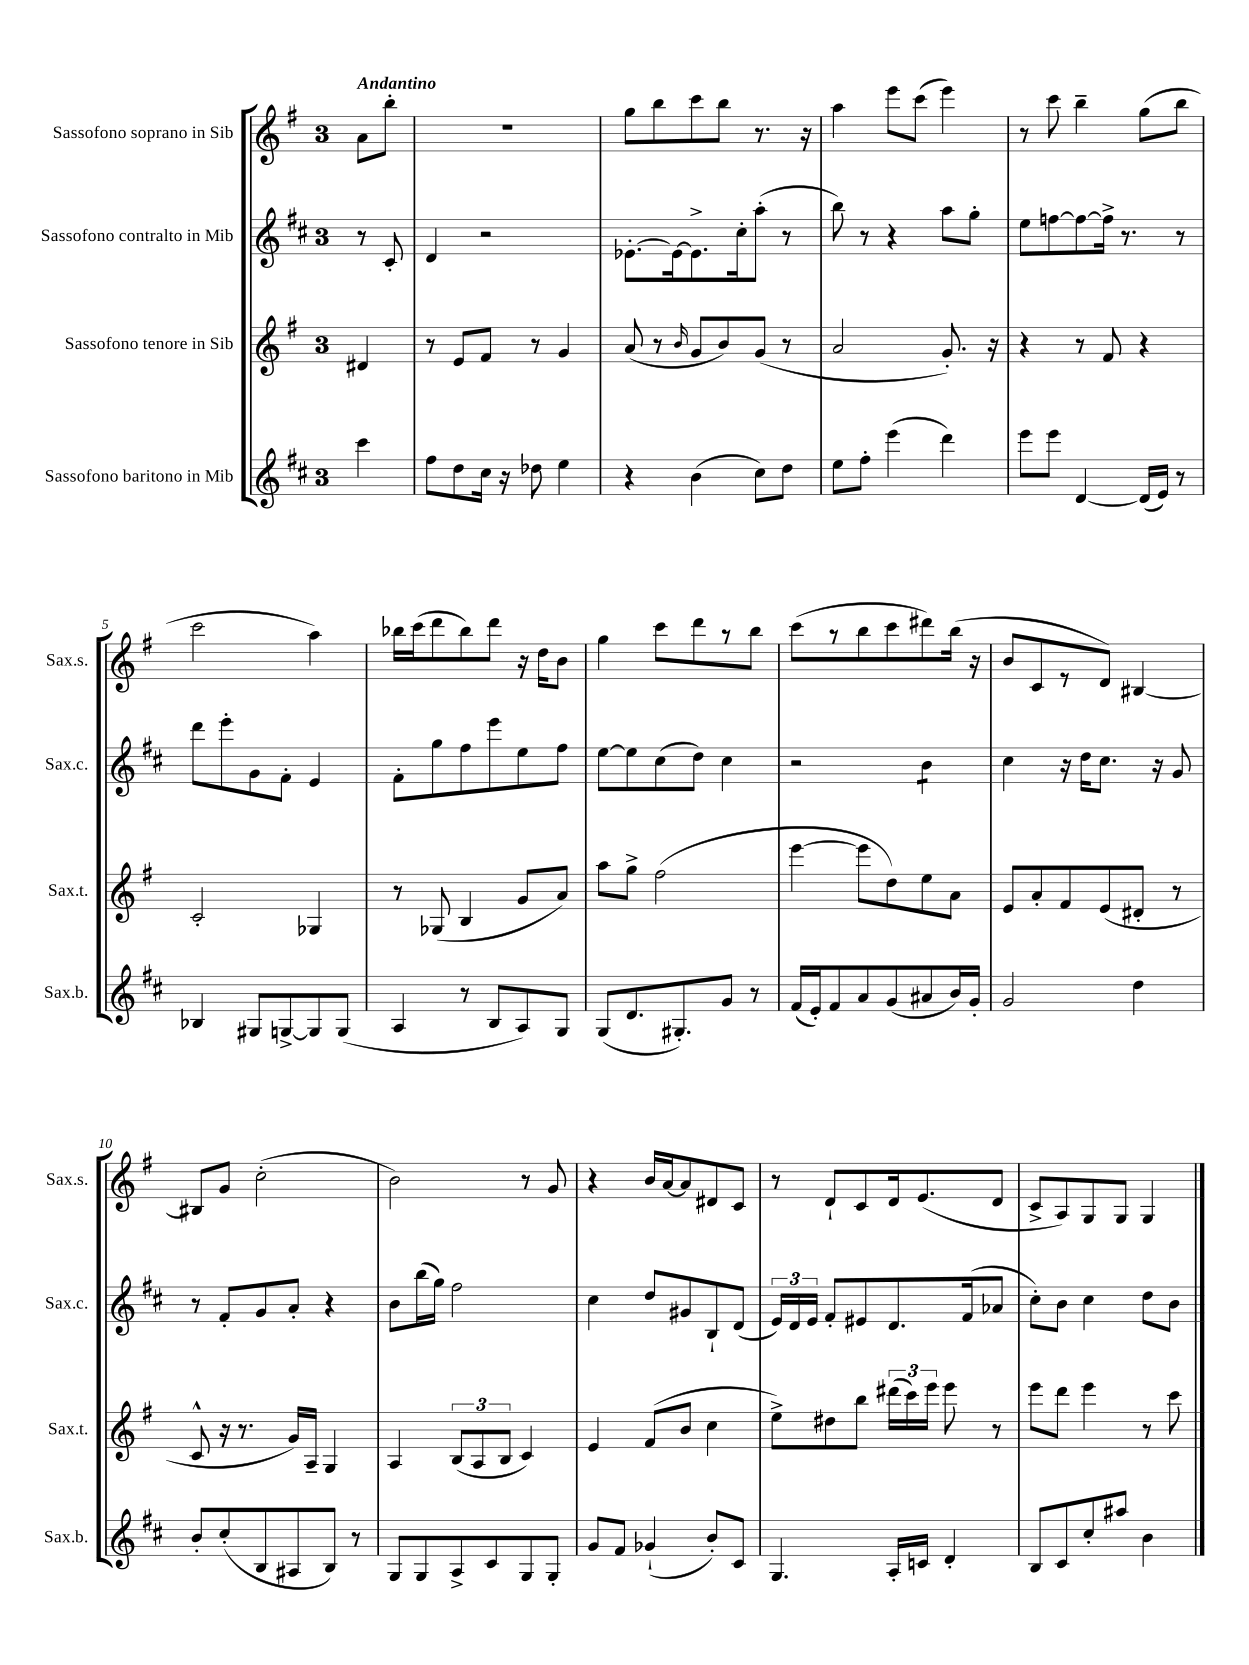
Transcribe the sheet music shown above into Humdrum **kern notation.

**kern	**kern	**kern	**kern
*staff4	*staff3	*staff2	*staff1
*clefG2	*clefG2	*clefG2	*clefG2
*k[f#c#]	*k[f#]	*k[f#c#]	*k[f#]
*M3/4	*M3/4	*M3/4	*M3/4
4ccc#\	4d#/	8r	8a\L
.	.	8c#'/	8bb'\J
=	=	=	=
8ff#\L	8r	4d/	2.r
8dd\	8e/L	.	.
16cc#\Jk	8f#/J	2r	.
16r	.	.	.
8dd-\	8r	.	.
4ee\	4g/	.	.
=	=	=	=
4r	(8a/	[8.e-'\L	8gg\L
.	8r	.	8bb\
.	.	16e-\_k	.
.	16qqb/	.	.
(4b\	8g/L	8.e-^\]	8ccc\
.	8b/)	.	8bb\J
.	.	16cc#'\k	.
8cc#\L)	(8g/J	(8aa'\J	8.r
8dd\J	8r	8r	.
.	.	.	16r
=	=	=	=
8ee\L	2a/	8bb\)	4aa\
8ff#'\J	.	8r	.
(4eee\	.	4r	8eee\L
.	.	.	(8ccc\J
4ddd\)	8.g'/)	8aa\L	4eee\)
.	.	8gg'\J	.
.	16r	.	.
=	=	=	=
8eee\L	4r	8ee\L	8r
8eee\J	.	[8ff\	8ccc\
[4d/	8r	8ff\_	4bb~\
.	8f#/	16ff^\]Jk	.
.	.	8.r	.
(16d/]LL	4r	.	(8gg\L
16e/JJ)	.	.	.
8r	.	8r	8bb\J
=	=	=	=
4B-/	2c'/	8ddd\L	2ccc\
.	.	8eee'\	.
8G#/L	.	8g\	.
[8G^/	.	8f#'\J	.
8G/]	4G-/	4e/	4aa\)
(8G/J	.	.	.
=	=	=	=
4A/	8r	8f#'\L	16bb-\LL
.	.	.	(16ccc\J
.	(8G-/	8gg\	8ddd\
8r	4B/	8ff#\	8bb-\)
8B/L	.	8eee\	8ddd\J
8A/)	8g/L	8ee\	16r
.	.	.	16dd\LK
8G/J	8a/J)	8ff#\J	8b\J
=	=	=	=
(8G/L	8aa\L	[8ee\L	4gg\
8.d/	8gg^\J	8ee\]	.
.	(2ff#\	(8cc#\	8ccc\L
8.G#'/)	.	.	.
.	.	8dd\J)	8ddd\
8g/J	.	4cc#\	8r
8r	.	.	8bb\J
=	=	=	=
(16f#/LL	[4eee\	2r	(8ccc\L
16e'/J)	.	.	.
8f#/	.	.	8r
8a/	8eee\]L	.	8bb\
(8g/	8dd\)	.	8ccc\
8a#/	8ee\	4b\	8ddd#\)
16b/L)	8a\J	.	(16bb\Jk
16g'/JJ	.	.	16r
=	=	=	=
2g/	8e/L	4cc#\	8b/L
.	8a'/	.	8c/
.	8f#/	16r	8r
.	.	16dd\LK	.
.	(8e/	8.cc#\J	8d/J)
4dd\	8d#'/J	.	[4B#/
.	.	16r	.
.	8r	8g/	.
=	=	=	=
8b'/L	8c^^/	8r	8B#/]L
(8cc#'/	16r	8f#'/L	8g/J
.	8.r	.	.
8B/	.	8g/	(2cc'\
8A#/	16g/LL)	8a'/J	.
.	16A~/JJ	.	.
8B/J)	4G/	4r	.
8r	.	.	.
=	=	=	=
8G/L	4A/	8b\L	2b\)
8G/	.	(16bb\L	.
.	.	16gg\JJ)	.
8A^/	(12B/L	2ff#\	.
.	12A/	.	.
8c#/	.	.	.
.	12B/J	.	.
8G/	4c/)	.	8r
8G'/J	.	.	8g/
=	=	=	=
8g/L	4e/	4cc#\	4r
8f#/J	.	.	.
(4g-`/	(8f#/L	8dd/L	16b/LL
.	.	.	[16a/J
.	8b/J	8g#/	8a/]
8b'/L)	4cc\	8B`/	8d#/
8c#/J	.	(8d/J	8c/J
=	=	=	=
4.G/	8ee^\L)	24e/LL)	8r
.	.	24d/	.
.	.	24e/JJ	.
.	8dd#\	8f#'/L	8d`/L
.	8bb\J	8e#/	8c/
16A'/LL	(24ddd#\LL	8.d/	16d/k
.	24ccc\)	.	.
16c/JJ	.	.	(8.e/
.	24eee\JJ	.	.
4d'/	8eee\	.	.
.	.	(16f#/k	.
.	8r	8a-/J	8d/J
=	=	=	=
8B/L	8eee\L	8cc#'\L)	8c^/L
8c#/	8ddd\J	8b\J	8A/)
8cc#'/	4eee\	4cc#\	8G/
8aa#/J	.	.	8G/J
4b\	8r	8dd\L	4G/
.	8ccc\	8b\J	.
==	==	==	==
*-	*-	*-	*-
